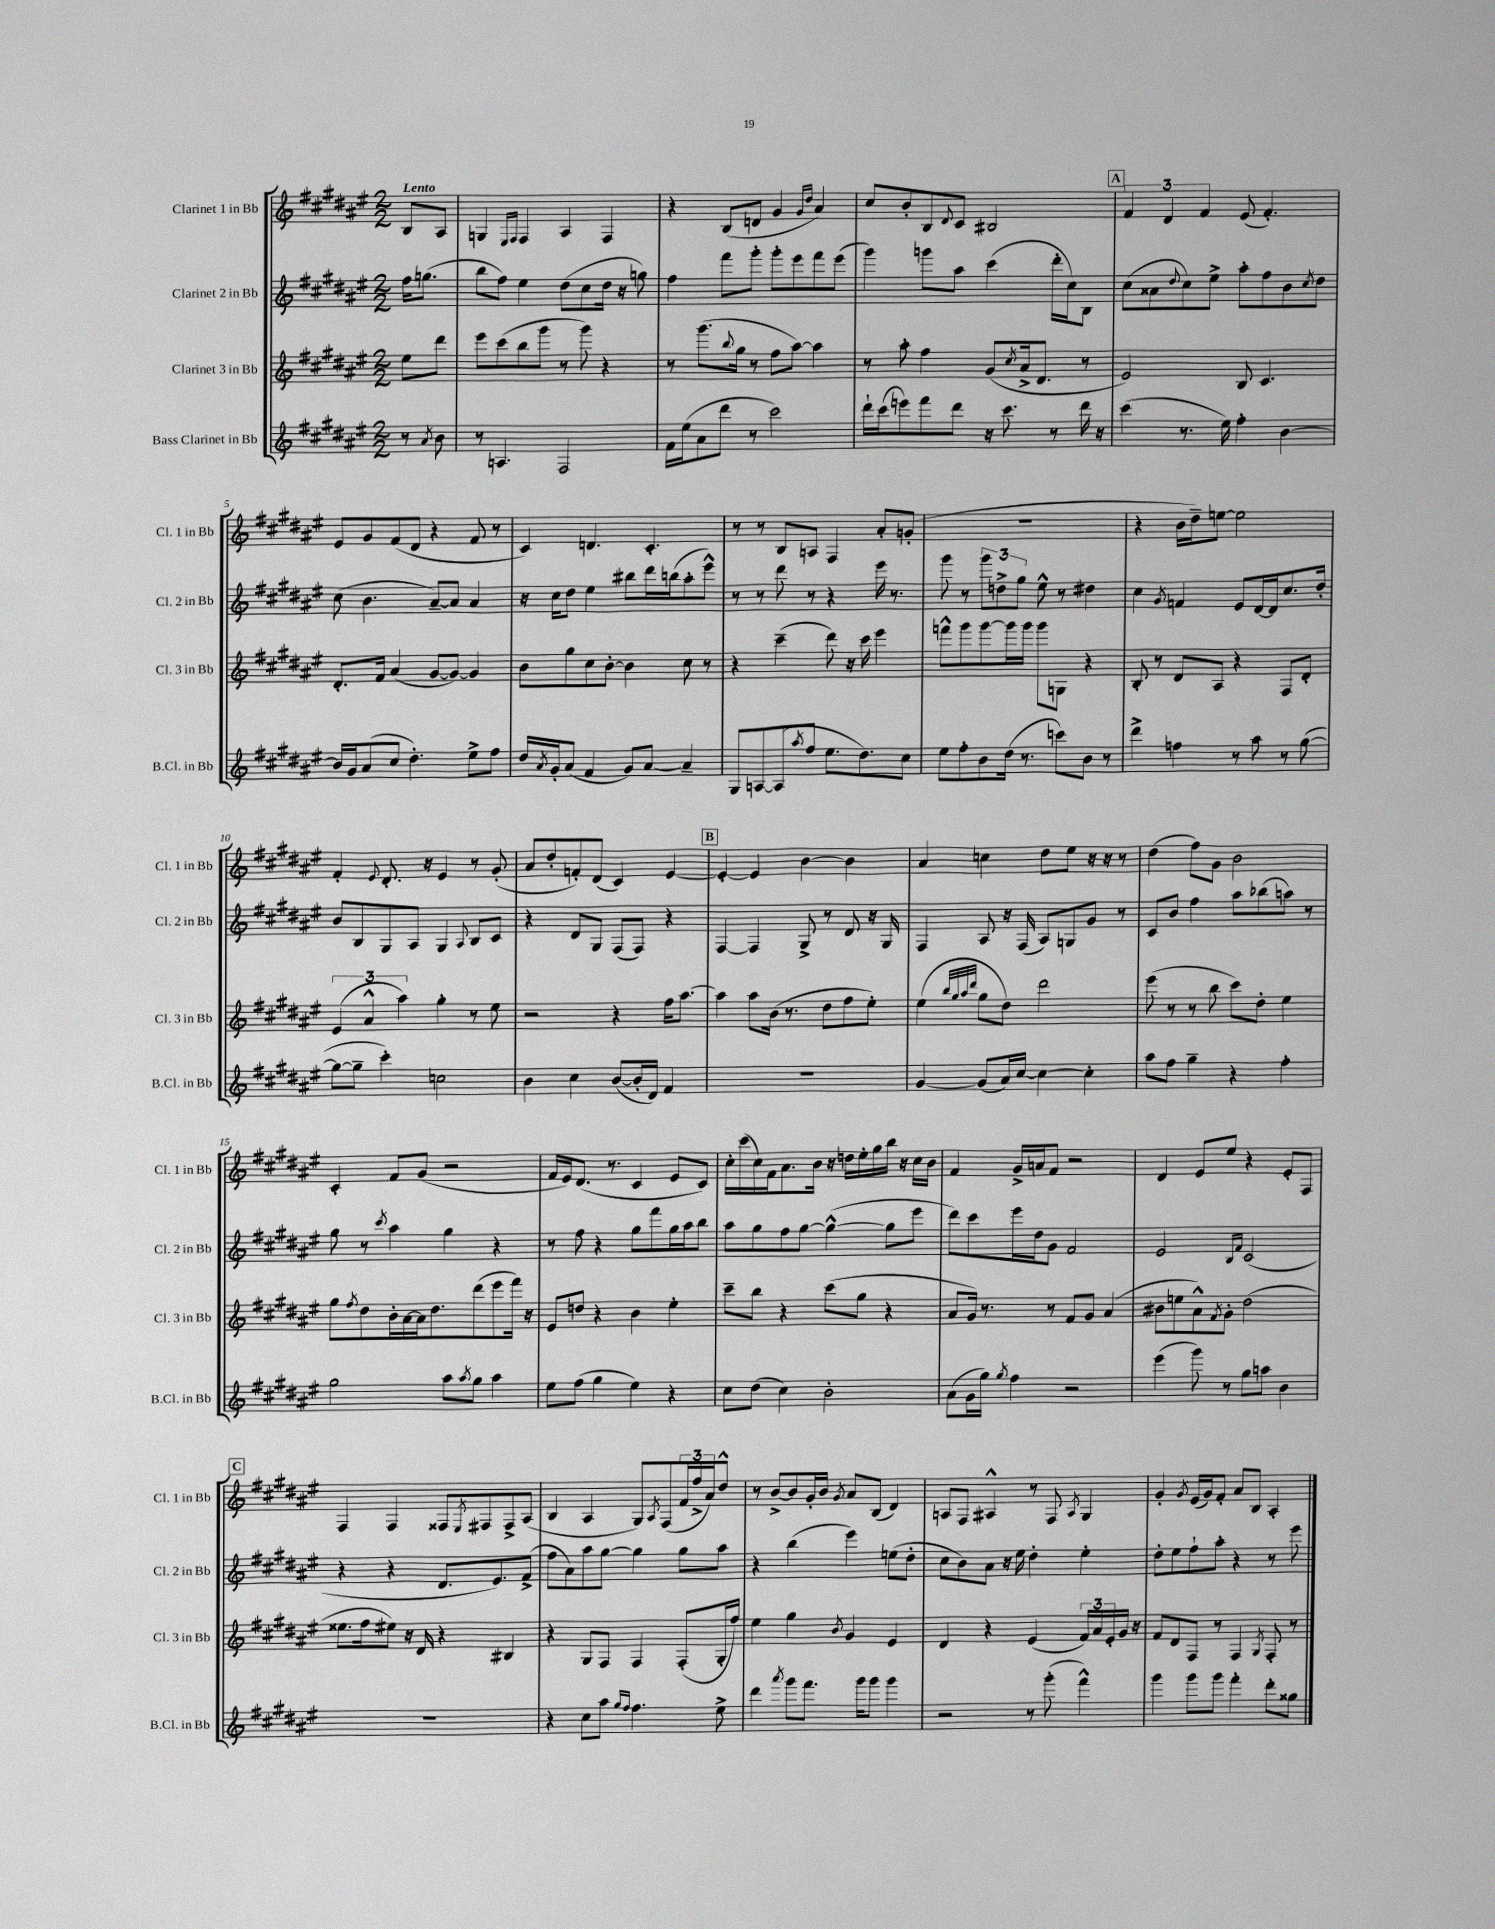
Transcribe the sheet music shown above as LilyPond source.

<<
\new StaffGroup <<
\new Staff = "s0" \with { instrumentName = "Clarinet 1 in Bb" shortInstrumentName = "Cl. 1 in Bb" } {
    \clef treble \key fis \major \numericTimeSignature \time 2/2 \partial 4 \tempo "Lento"
    b8 ais8 |
    g4 \grace { eis16 fis16 } fis4 ais4 fis4 |
    r4 b8( d'8 gis'4 \grace { gis'16 dis''16 } ais'4) |
    cis''8 b'8-. b8 \appoggiatura { dis'8 } cis'8 bis2 |
    \mark \markup { \box "A" } \tuplet 3/2 { fis'4 dis'4 fis'4 } eis'8( fis'4.-.) |
    eis'8 gis'8 fis'8( dis'8 r4 fis'8 r8 |
    cis'4) d'4. cis'4.-. |
    r8 r8 b8 a8 fis4 ais'8-. g'8-.( |
    R1 |
    r4 b'16 dis''16--) e''8~ e''2 |
    fis'4-. \appoggiatura { eis'8 } dis'8.-. r16 eis'4 r8 gis'8-.( |
    ais'8 dis''8-. f'8-.) dis'8( cis'4) eis'4~ |
    \mark \markup { \box "B" } eis'4~-. eis'4 b'4~ b'4 |
    ais'4 c''4 dis''8 eis''8 r16 r16 r8 |
    dis''4( fis''8) gis'8 b'2 |
    cis'4-. fis'8 gis'8( r2 |
    fis'16 eis'16) dis'8.( r8. cis'4 eis'8 cis'8) |
    cis''16-. cis'''16( cis''16) fis'16 ais'8. b'16 r16 d''16 eis''16-. gis''16 b''16 r16 cis''16 b'16 |
    fis'4 gis'16-> a'16 fis'8 r2 |
    dis'4 eis'8 eis''8 r4 eis'8-. fis8 |
    \mark \markup { \box "C" } fis4 fis4 fisis8 \acciaccatura { eis8 } fis8 fis8-> ais8( |
    b4 ais4 gis8) \acciaccatura { ais8 } fis8( \tuplet 3/2 { fis'16 fis''16-> ais'16) } dis''8-^ |
    r8 b'8~-> b'8 gis'16-. b'16 \acciaccatura { gis'8 } ais'8 b8( dis'4) |
    a8 fis8 ais4-^ r8 fis8 \acciaccatura { ais8 } gis4 |
    gis'4-. \acciaccatura { gis'8 } eis'16( gis'16) fis'8-. ais'8 b8 ais4-. \bar "|." |
}
\new Staff = "s1" \with { instrumentName = "Clarinet 2 in Bb" shortInstrumentName = "Cl. 2 in Bb" } {
    \clef treble \key fis \major \numericTimeSignature \time 2/2 \partial 4
    fis''16 g''8.( |
    b''8 fis''8) eis''4 dis''8( cis''8 dis''16 r16 g''8) |
    fis''4 fis'''8 gis'''8-. gis'''8-. eis'''8 fis'''8 eis'''8( |
    gis'''4) g'''8 ais''8 cis'''4( dis'''16-. cis''16) b8 |
    \mark \markup { \box "A" } cis''8( aisis'8 \appoggiatura { dis''8 } cis''8) eis''8-> ais''8-. fis''8 b'8 \acciaccatura { cis''8 } dis''8 |
    cis''8( b'4. ais'8~--) ais'8 ais'4 |
    r16 cis''16 dis''8 eis''4 bis''8 dis'''16 b''16( ais''8-. eis'''8-^) |
    r8 r8 dis'''8 r8 r4 eis'''16 r8. |
    gis'''8 r8 \tuplet 3/2 { gis'''8 d''8-> gis''8 } eis''8-^ r8 dis''4 |
    cis''4 \acciaccatura { gis'8 } f'4 eis'8 dis'16~ dis'16 cis''8. dis''16-. |
    b'8 b8 gis8 ais8 gis4 \appoggiatura { ais8 } b8 cis'8 |
    r4 dis'8 gis8 fis8( fis8) r4 |
    \mark \markup { \box "B" } fis4~ fis4 gis8-> r8 dis'8 r16 gis16 |
    fis4 ais8 r16 fis16( ais8) g8 gis'8 r8 |
    cis'8 b'8 fis''4 ais''8 bes''8( a''8) r8 |
    gis''8 r8 \acciaccatura { cis'''8 } ais''4 gis''4 r4 |
    r8 fis''8 r4 gis''8 fis'''8 gis''16 ais''16 b''8 |
    ais''8 gis''8 fis''8 gis''8~ gis''4~-^( gis''8 eis'''8 |
    dis'''8) cis'''8 eis'''16 dis''16 gis'8 fis'2 |
    eis'2 \grace { b16 fis'16 } cis'2( |
    \mark \markup { \box "C" } r4 r4 dis'8. eis'8.) fis'8->( |
    fis''8 ais'8) ais''8 gis''8~ gis''4 gis''8 ais''8 |
    r4 b''4( eis'''4) e''8( dis''8-. |
    cis''8 b'8) ais'8 r16 eis''16 dis''4-. eis''4-. |
    dis''8-. eis''8 fis''8-! ais''8-. r4 r8 eis'''8 \bar "|." |
}
\new Staff = "s2" \with { instrumentName = "Clarinet 3 in Bb" shortInstrumentName = "Cl. 3 in Bb" } {
    \clef treble \key fis \major \numericTimeSignature \time 2/2 \partial 4
    eis''8 dis'''8 |
    eis'''8 cis'''8( b''8 gis'''8 r8 gis'''8) r4 |
    r8 gis'''8.( \appoggiatura { b''8 } gis''16 r8 fis''8 ais''8~) ais''4 |
    r8 ais''8-. fis''4 gis'8( \acciaccatura { cis''8 } ais'16-> dis'8. r8 |
    \mark \markup { \box "A" } eis'2) b8 cis'4. |
    dis'8.-. fis'16 ais'4( gis'8~ gis'8~) gis'4 |
    b'8 gis''8 cis''8 b'8~-. b'4 cis''8 r8 |
    r4 cis'''4--( dis'''8) r16 cis'''16 eis'''4 |
    f'''8-^ gis'''8 gis'''8~ gis'''16 gis'''16 gis'''8 g8 r4 |
    b8-. r8 dis'8 ais8 r4 fis8 dis'8-. |
    \tuplet 3/2 { eis'4( ais'4-^ ais''4) } gis''4-. r8 eis''8 |
    r2 r4 fis''16 ais''8.~ |
    \mark \markup { \box "B" } ais''4 ais''8 b'16( r8. dis''8 fis''8 eis''8-.) |
    eis''4( \grace { b''32 gis''32 ais''32 dis'''32 } gis''8 dis''8) dis'''2 |
    eis'''8( r8 r8 b''8 cis'''8) dis''8-. eis''4 |
    gis''8 \acciaccatura { fis''8 } dis''8 b'16-. ais'16~ ais'16 dis''8. dis'''8( eis'''8 fis'''16) r16 |
    eis'8 d''8 r4 b'4 eis''4-. |
    cis'''8-- b''8 r4 cis'''8( gis''8 r4 |
    ais'8 gis'16) r8. r8 fis'8 gis'8 ais'4( |
    bis'8 e''8 ais'8-^) \acciaccatura { fis'8 } gis'8-. dis''2( |
    \mark \markup { \box "C" } eisis''8. fis''16 eis''8) r16 dis'16 r4 bis4 |
    r4 gis8 fis8 fis4 fis8-.( gis16-. fis''16) |
    eis''4 gis''4 \acciaccatura { b'8 } gis'4 eis'4 |
    dis'4 r4 eis'4( \tuplet 3/2 { fis'16) ais'16 eis'16-. } gis'16 r16 |
    fis'8 dis'8 fis8 r8 fis4 \acciaccatura { gis8 } fis8-. r8 \bar "|." |
}
\new Staff = "s3" \with { instrumentName = "Bass Clarinet in Bb" shortInstrumentName = "B.Cl. in Bb" } {
    \clef treble \key fis \major \numericTimeSignature \time 2/2 \partial 4
    r8 \acciaccatura { ais'8 } b'8 |
    r8 a4. fis2 |
    fis'16 eis''16( ais'8 dis'''8 r8 cis'''2) |
    dis'''16-! cis'''16( e'''8) fis'''8 dis'''8 r16 cis'''8. r8 dis'''16 r16 |
    \mark \markup { \box "A" } cis'''4( r8. eis''16) fis''4-. b'4~ |
    b'16 gis'16 ais'8( cis''8 dis''4.-.) eis''8-> fis''8 |
    dis''16 \acciaccatura { ais'8 } gis'16-. ais'8( fis'4 gis'8) ais'8~ ais'4-- |
    gis8 a8~ a8( \acciaccatura { ais''8 } fis''8 eis''8. dis''8.) cis''8 |
    eis''8 fis''8-. b'8 dis''16( r8. c'''8) b'8 r8 |
    dis'''4-> f''4 r8 ais''8 r8 gis''8~( |
    gis''8~ gis''8-- cis'''4-.) c''2 |
    b'4 cis''4 b'8~( b'16-. dis'16) fis'4 |
    \mark \markup { \box "B" } R1 |
    gis'4~ gis'8( ais'16) cis''16~ cis''4~ cis''4-. |
    ais''8 fis''8 gis''4-- r4 fis''4-. |
    gis''2 ais''8 \acciaccatura { ais''8 } gis''8 ais''4 |
    eis''8 fis''8( gis''4 eis''4) r4 |
    cis''8 dis''8( cis''4) b'2-. |
    ais'8( gis'16 gis''16) \acciaccatura { gis''8 } fis''4 r2 |
    eis'''4( gis'''8) r8 gis''8 a''8 b'4 |
    \mark \markup { \box "C" } R1 |
    r4 cis''8 ais''8 \grace { gis''16 fis''16 } fis''4. eis''8-> |
    dis'''4 \acciaccatura { ais'''8 } gis'''8 fis'''8. gis'''16 gis'''8 gis'''4 |
    r2 r8 gis'''8-.( fis'''4-^) |
    gis'''4 gis'''8 gis'''8 fis'''4-. dis'''8-. gisis''8 \bar "|." |
}
>>
>>
